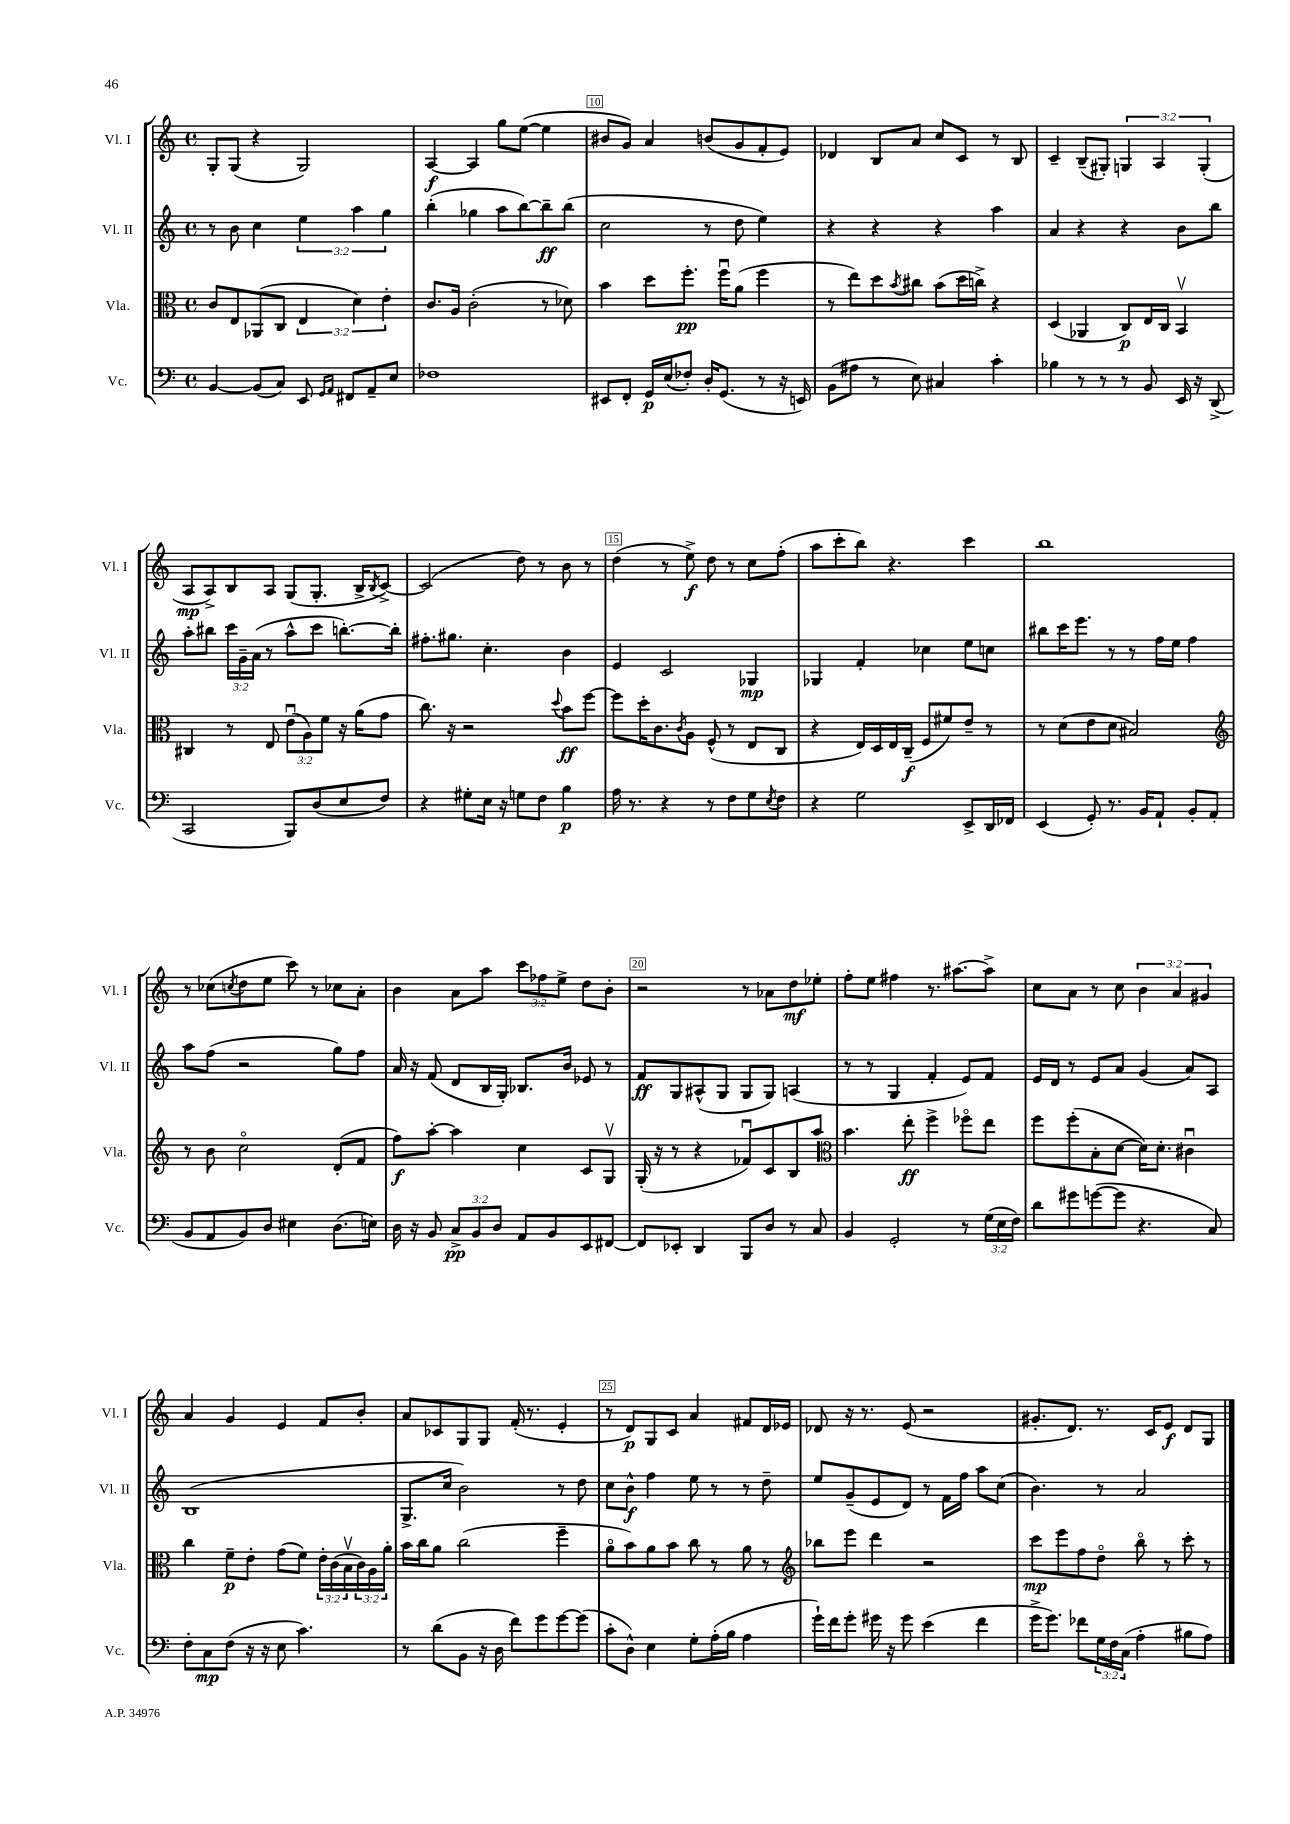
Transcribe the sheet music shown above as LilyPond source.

<<
\new StaffGroup <<
\new Staff = "s0" \with { instrumentName = "Vl. I" shortInstrumentName = "Vl. I" } {
    \clef treble \key c \major \defaultTimeSignature \time 4/4 \override Staff.TupletNumber.text = #tuplet-number::calc-fraction-text
    g8-. g8( r4 g2) |
    a4~\f a4 g''8 e''8~( e''4 |
    bis'8 g'8) a'4 b'8( g'8 f'8-. e'8) |
    des'4 b8 a'8 c''8 c'8 r8 b8 |
    c'4-- b8--( gis8-.) \tuplet 3/2 { g4 a4 g4-.( } |
    a8\mp a8->) b8 a8 g8( g8.-. b16-> \acciaccatura { b8 } c'8~->) |
    c'2( d''8) r8 b'8 r8 |
    d''4( r8 e''8->\f) d''8 r8 c''8 f''8-.( |
    a''8 c'''8-. b''8) r4. c'''4 |
    b''1 |
    r8 ces''8( \acciaccatura { c''8 } d''8 e''8 c'''8) r8 ces''8 a'8-. |
    b'4 a'8 a''8 \tuplet 3/2 { c'''8 fes''8 e''8-> } d''8 b'8-. |
    r2 r8 aes'8 d''8\mf ees''8-. |
    f''8-. e''8 fis''4 r8. ais''8.~ ais''8-> |
    c''8 a'8 r8 c''8 \tuplet 3/2 { b'4 a'4 gis'4 } |
    a'4 g'4 e'4 f'8 b'8-. |
    a'8 ces'8 g8 g8 f'16-.( r8. e'4-. |
    r8 d'8\p) g8 c'8 a'4 fis'8 d'16 ees'16 |
    des'8 r16 r8. e'8( r2 |
    gis'8.-. d'8.) r8. c'16 e'8\f d'8 g8 \bar "|." |
}
\new Staff = "s1" \with { instrumentName = "Vl. II" shortInstrumentName = "Vl. II" } {
    \clef treble \key c \major \defaultTimeSignature \time 4/4 \override Staff.TupletNumber.text = #tuplet-number::calc-fraction-text
    r8 b'8 c''4 \tuplet 3/2 { e''4 a''4 g''4 } |
    b''4-.( ges''4 a''8 b''8~) b''8--\ff b''8( |
    c''2 r8 d''8 e''4) |
    r4 r4 r4 a''4 |
    a'4 r4 r4 b'8 b''8 |
    a''8-. bis''8 \tuplet 3/2 { c'''16 g'16-- a'16( } r8 a''8-^ c'''8 b''8.~-.) b''16-. |
    fis''8.-. gis''8. c''4.-. b'4 |
    e'4 c'2 ges4\mp |
    ges4 f'4-. ces''4 e''8 c''8 |
    bis''8 c'''16 e'''8. r8 r8 f''16 e''16 f''4 |
    a''8 f''8( r2 g''8) f''8 |
    a'16 r16 f'8( d'8 b16 g16-.) bes8. b'16 ees'8 r8 |
    f'8\ff g8 ais8-^( g8 g8 g8) a4( |
    r8 r8 g4 f'4-. e'8) f'8 |
    e'16 d'16 r8 e'8 a'8 g'4( a'8) a8 |
    b1( |
    g8.-> c''16 b'2) r8 d''8 |
    c''8 b'8-^\f f''4 e''8 r8 r8 d''8-- |
    e''8 g'8--( e'8 d'8) r8 f'16 f''16 a''8 c''8( |
    b'4.) r8 a'2 \bar "|." |
}
\new Staff = "s2" \with { instrumentName = "Vla." shortInstrumentName = "Vla." } {
    \clef alto \key c \major \defaultTimeSignature \time 4/4 \override Staff.TupletNumber.text = #tuplet-number::calc-fraction-text
    c'8 e8 aes,8( c8 \tuplet 3/2 { e4 d'4) e'4-. } |
    c'8. a16 c'2-.( r8 des'8) |
    b'4 d''8 f''8.-.\pp f''16\downbow a'8( f''4 |
    r8 e''8) d''8 \acciaccatura { b'8 } cis''8 b'8( d''16 c''16->) r4 |
    d4( aes,4 c8\p) e16 c16 b,4\upbow |
    cis4 r8 e8 \tuplet 3/2 { e'8\downbow( a8) f'8 } r16 a'16( g'8 |
    c''8.) r16 r2 \appoggiatura { d''8 } b'8\ff f''8~ |
    f''8 d''16-. c'8. \acciaccatura { c'8 } a8 f8-^( r8 e8 c8 |
    r4 e16) d16 e16 c16--\f( f8 fis'8) e'8-- r8 |
    r8 d'8( e'8 d'8 bis2) |
    \clef treble r8 b'8 c''2\flageolet d'8-.( f'8 |
    f''8\f) a''8~-. a''4 c''4 c'8 g8\upbow |
    g16-.( r16 r8 r4 fes'8\downbow) c'8 b8 a''8 |
    \clef alto b'4. e''8-.\ff f''4-> fes''8\flageolet e''8 |
    f''8 f''8-.( b8-. d'8~ d'16) d'8.-. cis'4\downbow |
    c''4 f'8--\p e'8-. g'8( f'8) \tuplet 3/2 { e'16-. c'16( b16\upbow } \tuplet 3/2 { c'16) a16 a'16-. } |
    b'16 c''16 a'8 c''2( f''4-- |
    a'8\flageolet b'8) a'8 b'8 c''8 r8 a'8 r8 |
    \clef treble bes''8 e'''8 d'''4 r2 |
    c'''8\mp e'''8 f''8 d''8\flageolet b''8\flageolet r8 c'''8-. r8 \bar "|." |
}
\new Staff = "s3" \with { instrumentName = "Vc." shortInstrumentName = "Vc." } {
    \clef bass \key c \major \defaultTimeSignature \time 4/4 \override Staff.TupletNumber.text = #tuplet-number::calc-fraction-text
    b,4~ b,8( c8) e,8 \grace { g,16 a,16 } fis,8 a,8-- e8 |
    fes1 |
    eis,8 f,8-. g,16\p e16( fes8-.) d16-. g,8.( r8 r16 e,16) |
    b,8( ais8 r8 e8) cis4 c'4-. |
    bes4 r8 r8 r8 b,8 e,16 r16 d,8->( |
    c,2 b,,8) d8( e8 f8) |
    r4 gis8-. e16 r16 g8 f8 b4\p |
    a16 r8. r4 r8 f8 g8 \acciaccatura { e8 } f8 |
    r4 g2 e,8-> d,16 fes,16 |
    e,4( g,8-.) r8. b,16 a,8-! b,8-. a,8( |
    b,8 a,8 b,8) d8 eis4 d8.( e16) |
    d16 r16 b,8 \tuplet 3/2 { c8->\pp b,8 d8 } a,8 b,8 e,8 fis,8~ |
    fis,8 ees,8-. d,4 b,,8 d8 r8 c8 |
    b,4 g,2-. r8 \tuplet 3/2 { g16( e16 f16) } |
    d'8 gis'8 g'8~( g'8 r4. c8) |
    f8-. c8\mp f8( r16 r16 e8 c'4.) |
    r8 d'8( b,8 r16 d16 f'8) g'8 g'8~ g'8( |
    c'8-. d8-^) e4 g8-. a16-.( b16 a4 |
    g'16-!) f'16 g'8-. gis'16 r16 gis'8 e'4( f'4 |
    g'16-> g'8.) fes'8 \tuplet 3/2 { g16 f16 c16( } a4-. bis8 a8) \bar "|." |
}
>>
>>
\layout { \context { \Score currentBarNumber = #8 \override BarNumber.break-visibility = ##(#f #t #t) barNumberVisibility = #(every-nth-bar-number-visible 5) \override BarNumber.stencil = #(make-stencil-boxer 0.1 0.3 ly:text-interface::print) } }
